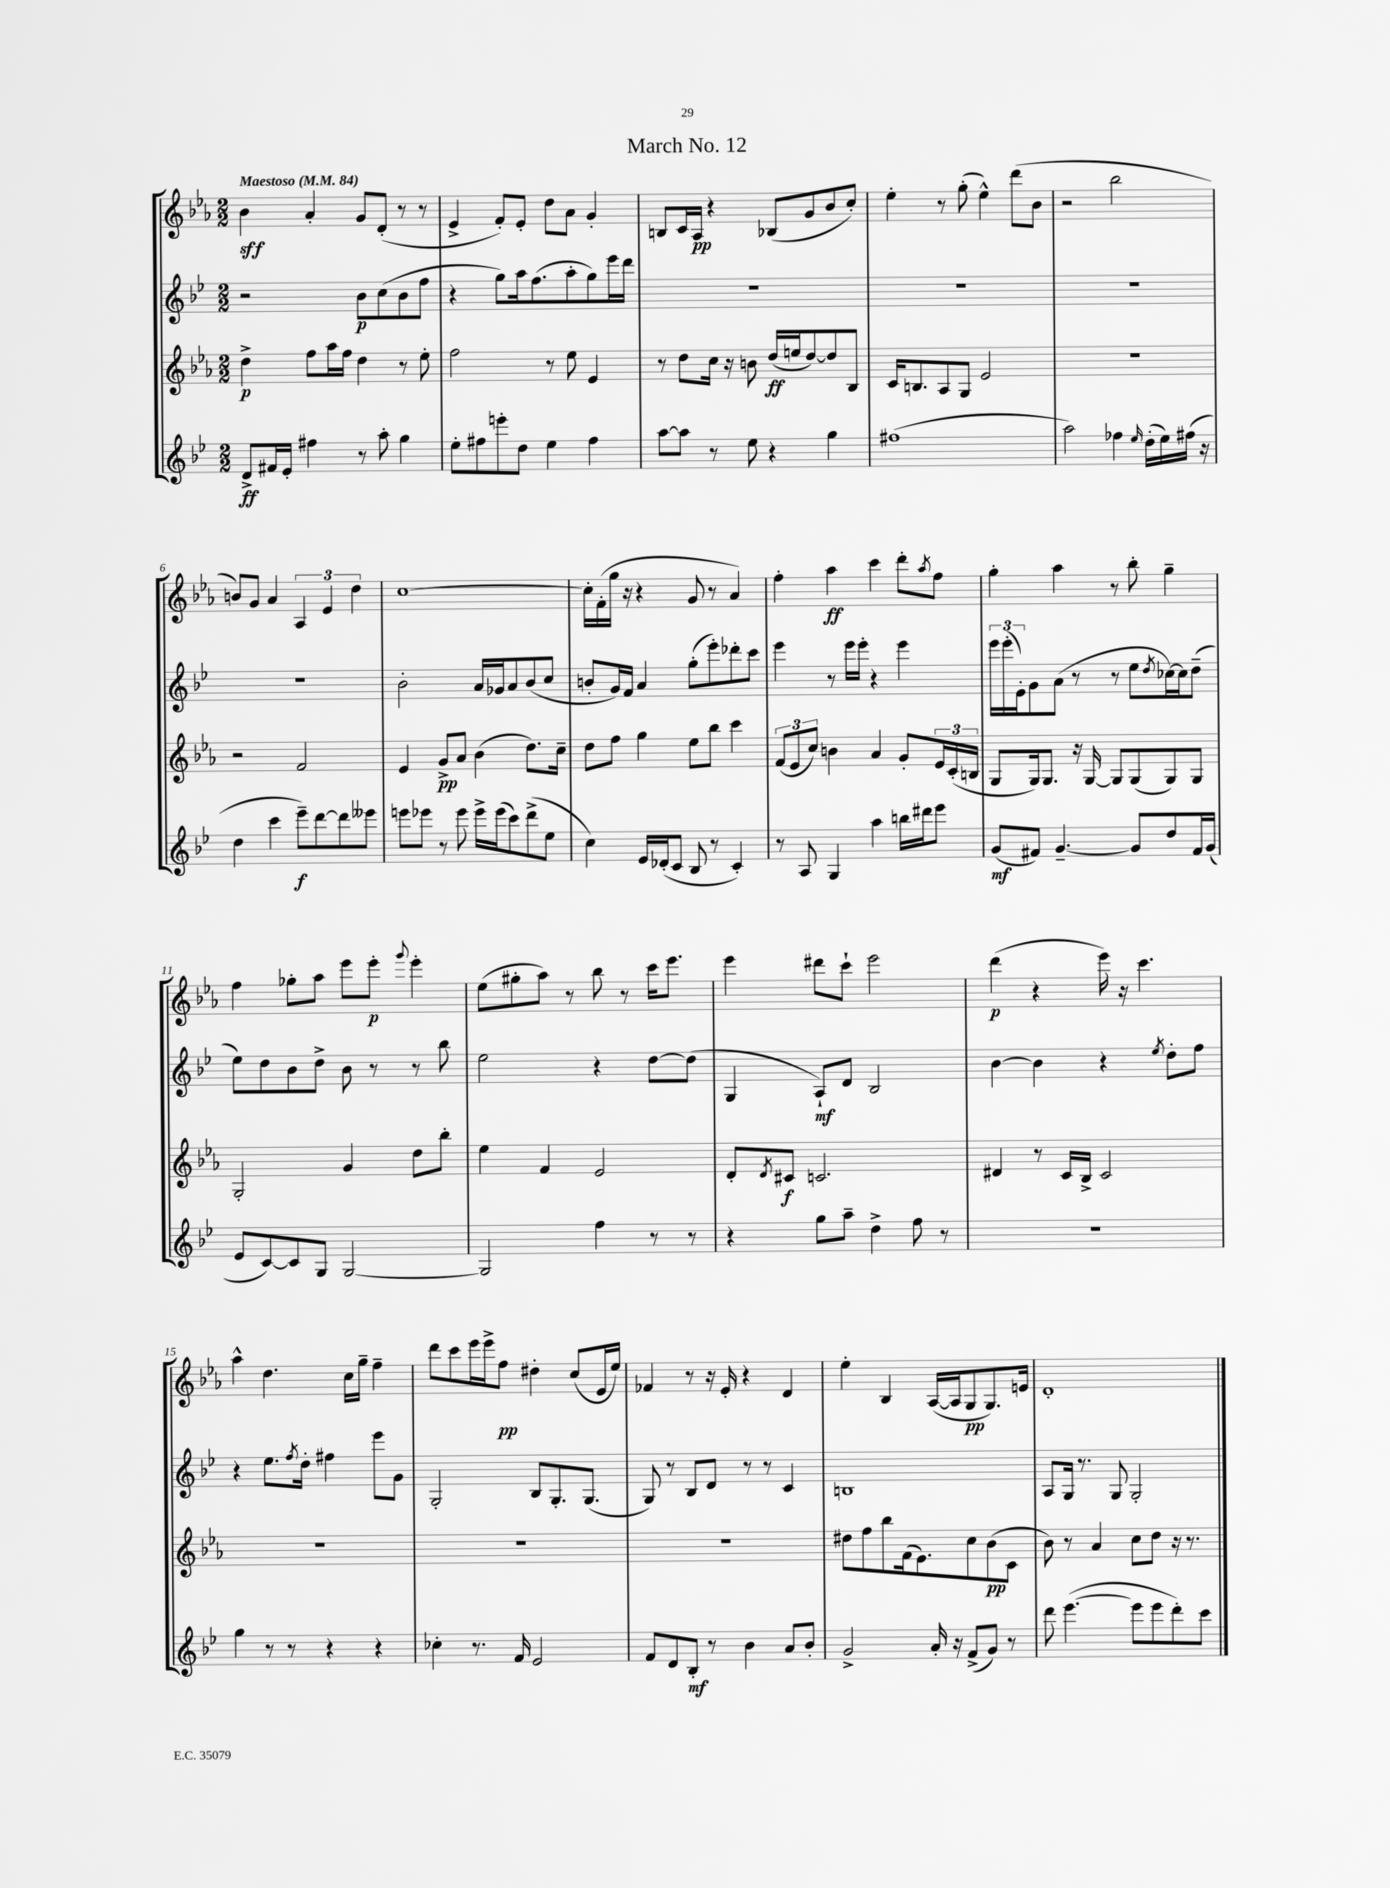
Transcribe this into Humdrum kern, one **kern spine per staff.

**kern	**kern	**kern	**kern
*staff4	*staff3	*staff2	*staff1
*clefG2	*clefG2	*clefG2	*clefG2
*k[b-e-]	*k[b-e-a-]	*k[b-e-]	*k[b-e-a-]
*M2/2	*M2/2	*M2/2	*M2/2
*MM84	*MM84	*MM84	*MM84
8d^/L	4dd^\	2r	4b-\
16f#/L	.	.	.
16e-'/JJ	.	.	.
4ff#\	8ff\L	.	4a-'/
.	16aa-\L	.	.
.	16ff\JJ	.	.
8r	4dd\	8b-\L	8g/L
8aa'\	.	(8cc\	(8d'/J
4gg\	8r	8b-\	8r
.	8ee-'\	8ff\J	8r
=	=	=	=
8ee-'\L	2ff\	4r	4e-^/
8ff#\	.	.	.
8eee'\	.	8gg\L)	8f'/L)
8dd\J	.	16aa\k	8e-'/J
.	.	(8.ff\	.
4ee-\	8r	.	8dd\L
.	8ee-\	8aa'\	8a-\J
4ff#\	4e-/	8gg\)	4g'/
.	.	16eee-\L	.
.	.	16ddd\JJ	.
=	=	=	=
[8aa\L	8r	1r	8B/L
8aa\]J	8dd\L	.	16c/L
.	.	.	16A-/JJ
8r	16cc\Jk	.	4r
.	16r	.	.
8ee-\	8b\	.	.
4r	(16dd/LL	.	(8B-/L
.	16ee/J	.	.
.	[8dd/)	.	8g/
4gg\	8dd/]	.	8b-/
.	8B-/J	.	8cc'/J)
=	=	=	=
(1ff#	16c/LK	1r	4ee-'\
.	8.B/	.	.
.	8A-/	.	8r
.	8G/J	.	(8gg'\
.	2e-/	.	4ee-^^\)
.	.	.	(8ddd\L
.	.	.	8b-\J
=	=	=	=
2aa\)	1r	1r	2r
4ff-\	.	.	2bb-\
16qqee-/	.	.	.
(16dd'\LL	.	.	.
16ee-\)	.	.	.
(16ff#\JJ	.	.	.
16r	.	.	.
=	=	=	=
4dd\	2r	1r	8b/L)
.	.	.	8g/J
4ccc\	.	.	4a-/
8eee-~\L)	2f/	.	6A-/
[8ddd\	.	.	.
.	.	.	6e-/
8ddd\]	.	.	.
.	.	.	6dd\
8eee--\J	.	.	.
=	=	=	=
8eee\L	4e-/	2b-'\	[1cc
8eee-\J	.	.	.
8r	8g^/L	.	.
8eee-\	8a-/J	.	.
16eee-^\LL	(4b-\	16a/LL	.
(16eee-\J	.	16g-/J	.
8ccc\)	.	8a/	.
(8ddd^\	8.dd\L)	(8b-/	.
8ee-\J	.	8cc/J	.
.	16cc~\Jk	.	.
=	=	=	=
4cc\)	8dd\L	8b'/L	16cc'\]LL
.	.	.	(16f'\
.	8ff\J	16g/L)	16gg\JJ
.	.	16f/JJ	16r
16e-/LL	4gg\	4a/	4r
(16d-'/J	.	.	.
8c/J	.	.	.
8B-/	8ee-\L	(8gg'\L	8g/
8r	8bb-\J	8eee-'\)	8r
4c'/)	4ccc\	8ddd-'\	4a-/)
.	.	8ccc\J	.
=	=	=	=
8r	(12f/L	4eee-\	4ff'\
.	12e-/	.	.
8A/	.	.	.
.	12cc/J)	.	.
4G/	4b\	8r	4aa-\
.	.	16eee-\LL	.
.	.	16eee-'\JJ	.
4aa\	4a-/	4r	4ccc\
16bb\LL	8g'/L	4eee-\	8ddd'\L
16ddd#\J	.	.	.
.	.	.	8qaa-/
8eee-\J	24e-/L	.	8ff\J
.	(24c'/	.	.
.	24B/JJ	.	.
=	=	=	=
(8g/L	8G/L	24eee-\LL	4gg'\
.	.	(24eee-'\	.
.	.	24e-'\J)	.
8f#/J)	16G/k)	8g\	.
.	8.G/J	.	.
[4.g~/	.	(8a\J	4aa-\
.	16r	8r	.
.	[16G/	.	.
.	8G/]L	8r	8r
8g/]L	(8G/	8ee-\L	8bb-'\
.	.	8qdd/	.
8dd/	8G/)	[16cc-\L)	4gg~\
.	.	16cc-\]J	.
16f#/L	8G/J	(8dd~\J	.
(16g/JJ	.	.	.
=	=	=	=
8e-/L	2G'/	8ee-\L)	4ff\
[8c/)	.	8dd\	.
8c/]	.	8b-\	8gg-'\L
8G/J	.	8dd^\J	8aa-\J
[2G/	4g/	8b-\	8eee-\L
.	.	8r	8eee-'\J
.	.	.	8qqggg/
.	8dd\L	8r	4eee-'\
.	8bb-'\J	8bb-\	.
=	=	=	=
2G/]	4ee-\	2ee-\	(8ee-\L
.	.	.	8gg#'\
.	4f/	.	8aa-\J)
.	.	.	8r
4ff\	2e-/	4r	8bb-\
.	.	.	8r
8r	.	[8dd\L	16ccc\LK
.	.	.	8.eee-\J
8r	.	(8dd\]J	.
=	=	=	=
4r	8d'/L	4G/	4eee-\
.	8qd/	.	.
.	8c#/J	.	.
8gg\L	2.c/	8A`/L)	8ddd#\L
8aa~\J	.	8d/J	8ccc`\J
4dd^\	.	2B-/	2eee-\
8ff\	.	.	.
8r	.	.	.
=	=	=	=
1r	4d#/	[4b-\	(4ddd\
.	8r	4b-\]	4r
.	16c/LL	.	.
.	16B-^/JJ	.	.
.	2c/	4r	16eee-\)
.	.	.	16r
.	.	.	4.ccc\
.	.	8qee-/	.
.	.	8dd'\L	.
.	.	8ff\J	.
=	=	=	=
4gg\	1r	4r	4aa-^^\
8r	.	8.ee-\L	4.dd\
8r	.	.	.
.	.	8qff/	.
.	.	16dd'\Jk	.
4r	.	4ff#\	.
.	.	.	16cc\LL
.	.	.	16gg~\JJ
4r	.	8eee-\L	4ff~\
.	.	8g\J	.
=	=	=	=
4cc-'\	1r	2G'/	8ddd\L
.	.	.	8ccc\
8.r	.	.	16eee-\L
.	.	.	16eee-^\J
.	.	.	8ff\J
16f/	.	.	.
2e-/	.	8B-/L	4dd#'\
.	.	8.G'/	.
.	.	.	(8cc/L
.	.	(8.G/J	.
.	.	.	16e-/L
.	.	.	16ee-/JJ)
=	=	=	=
8f/L	1r	8G/)	4f-/
8d/	.	8r	.
8B-'/J	.	8B-/L	8r
8r	.	8d/J	16r
.	.	.	16e-'/
4b-\	.	8r	4r
.	.	8r	.
8a/L	.	4c/	4d/
8b-'/J	.	.	.
=	=	=	=
2g^/	8dd#\L	1B	4ee-'\
.	8ff\	.	.
.	8bb-\	.	4B-/
.	(16f\k	.	.
.	8.e-\)	.	.
16a'/	.	.	([16A-/LL
16r	.	.	16A-/]J
(8f^/L	8cc\	.	8G/
8g/J)	(8b-\	.	8.G/)
8r	8c\J	.	.
.	.	.	16e/Jk
=	=	=	=
8ddd\	8b-\)	8A/L	1d'
([4.eee-\	8r	16G/Jk	.
.	.	8.r	.
.	4a-/	.	.
.	.	8G/	.
8eee-\]L	8cc\L	2G'/	.
8eee-\	8dd\J	.	.
8ddd'\)	16r	.	.
.	8.r	.	.
8ccc\J	.	.	.
==	==	==	==
*-	*-	*-	*-
